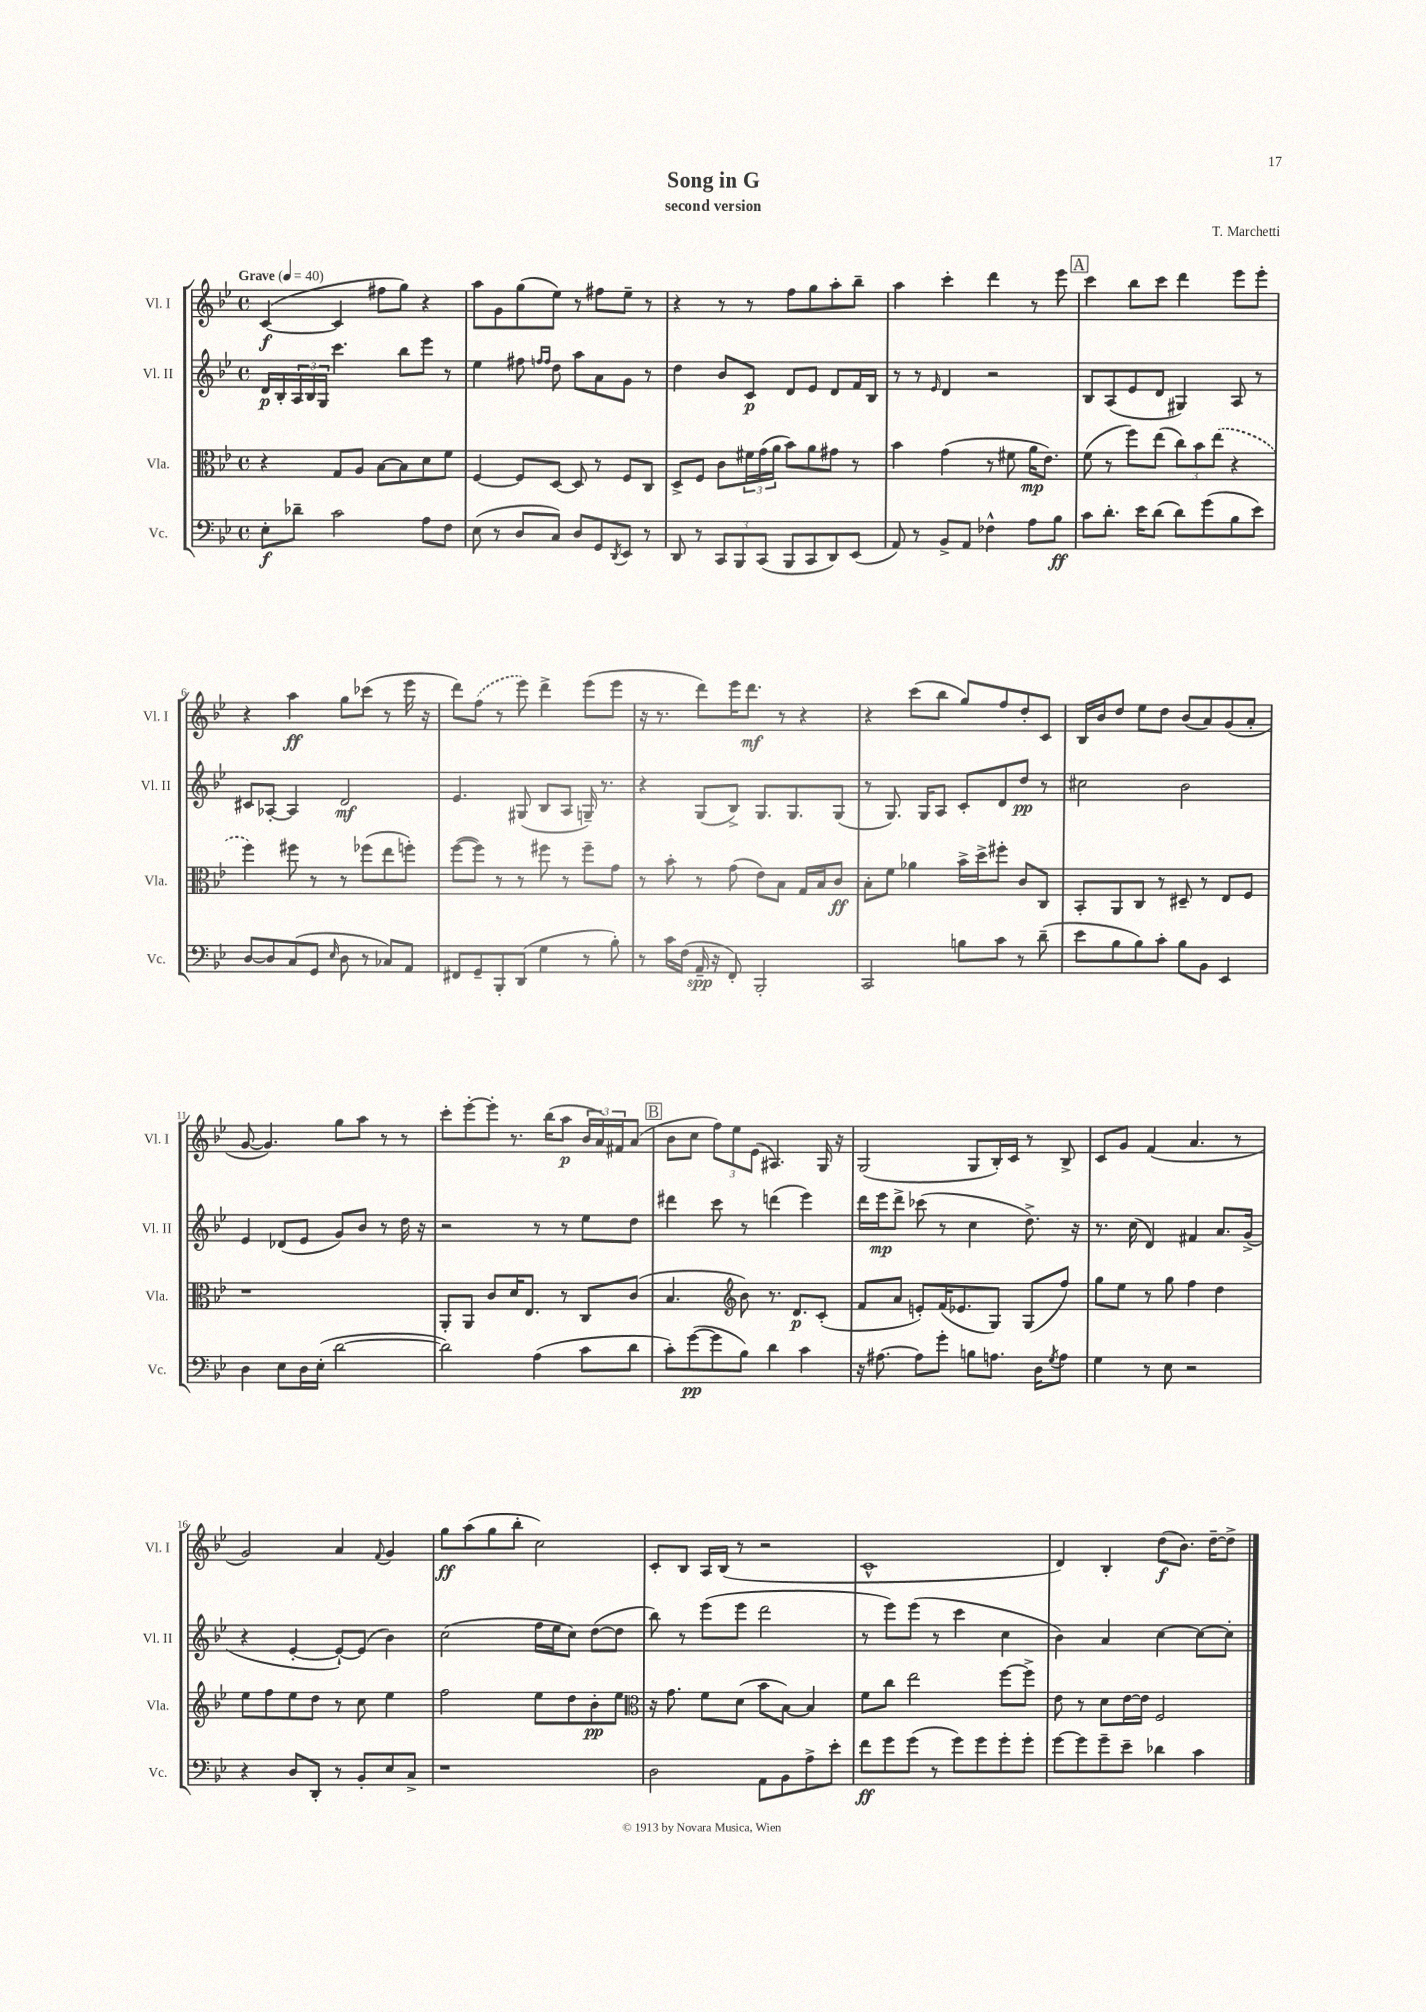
\header { title = "Song in G" composer = "T. Marchetti" subtitle = "second version" }
<<
\new StaffGroup <<
\new Staff = "s0" \with { instrumentName = "Vl. I" shortInstrumentName = "Vl. I" } {
    \clef treble \key bes \major \defaultTimeSignature \time 4/4 \tempo "Grave" 4 = 40
    c'4~\f( c'4 fis''8 g''8) r4 |
    a''8 g'8 g''8( ees''8) r8 fis''8 ees''8-- r8 |
    r4 r8 r8 f''8 g''8 a''8-. bes''8-- |
    a''4 c'''4-. d'''4 r8 ees'''8 |
    \mark \markup { \box "A" } c'''4 bes''8 c'''8 d'''4 ees'''8 ees'''8-. |
    r4 a''4\ff g''8 ces'''8( r8 ees'''16 r16 |
    d'''8) \once \slurDashed f''8( r8 ees'''8) d'''4-> ees'''8( ees'''8 |
    r16 r8. d'''8) ees'''16 d'''8.\mf r8 r4 |
    r4 c'''8( bes''8 g''8) f''8 d''8-. c'8 |
    bes16 bes'16 d''8 ees''8 d''8 bes'8( a'8) g'8( a'8-. |
    g'8~ g'4.) g''8 a''8 r8 r8 |
    c'''8-. ees'''8~-. ees'''8-. r8. bes''16( a''8\p \tuplet 3/2 { bes'16 a'16) fis'16 } a'8( |
    \mark \markup { \box "B" } bes'8 c''8 \tuplet 3/2 { f''8) ees''8 ees'8( } ais4.) g16 r16 |
    g2( g8 bes16-.) c'16 r8 bes8-> |
    c'8 g'8 f'4( a'4. r8 |
    g'2) a'4 \appoggiatura { f'8 } g'4 |
    g''8\ff a''8( g''8 bes''8-. c''2) |
    c'8-. bes8 a16 bes16( r8 r2 |
    c'1-^ |
    d'4) bes4-. d''8\f( bes'8.) d''16~-- d''8-> \bar "|." |
}
\new Staff = "s1" \with { instrumentName = "Vl. II" shortInstrumentName = "Vl. II" } {
    \clef treble \key bes \major \defaultTimeSignature \time 4/4
    d'16\p bes16-. \tuplet 3/2 { a16 bes16 g16 } c'''4. bes''8 ees'''8 r8 |
    ees''4 fis''8 \grace { f''16 f''16 } d''8 a''8 a'8 g'8 r8 |
    d''4 bes'8 c'8\p d'8 ees'8 d'8 f'16 bes16 |
    r8 r8 \grace { ees'16 } d'4 r2 |
    \mark \markup { \box "A" } bes8 a8( ees'8 d'8 gis4) a8 r8 |
    cis'8 aes8~-. aes4 d'2\mf |
    ees'4. gis8( bes8 a8 g16--) r8. |
    r4 g8( bes8->) g8. g8. g8( |
    r8 g8.) g16 a8 c'8-. d'8 d''8\pp r8 |
    cis''2 bes'2 |
    ees'4 des'8( ees'8 g'8) bes'8 r8 d''16 r16 |
    r2 r8 r8 ees''8 d''8 |
    \mark \markup { \box "B" } dis'''4 c'''8 r8 d'''4( ees'''4) |
    d'''16 ees'''16\mp d'''8-> ces'''8( r8 c''4 d''8.->) r16 |
    r8. c''16( d'4) fis'4 a'8. g'16->( |
    r4 ees'4~-. ees'8~-!) ees'8( bes'4) |
    c''2( f''16 ees''16 c''8) d''8~( d''8 |
    bes''8) r8 ees'''8( ees'''8 d'''2 |
    r8 ees'''8) ees'''8( r8 c'''4 c''4 |
    bes'4) a'4 c''4~ c''8~ c''8-. \bar "|." |
}
\new Staff = "s2" \with { instrumentName = "Vla." shortInstrumentName = "Vla." } {
    \clef alto \key bes \major \defaultTimeSignature \time 4/4
    r4 g8 a8 bes8~ bes8 d'8 f'8 |
    f4~ f8 d8~ d8 r8 f8 c8 |
    d8-> f8 c'8 \tuplet 3/2 { fis'16 g'16( a'16 } bes'8) a'8 gis'8 r8 |
    bes'4 g'4( r8 fis'8 a'16\mp ees'8.) |
    \mark \markup { \box "A" } f'8( r8 f''8) ees''8( \tuplet 3/2 { c''8) bes'8 \once \slurDashed ees''8( } r4 |
    f''4) fis''8 r8 r8 fes''8( ees''8 f''8-.) |
    f''8~( f''8) r8 r8 fis''8 r8 fis''8-- g'8 |
    r8 bes'8-. r8 g'8( ees'8) bes8 g16 bes16 c'8\ff |
    bes8-. f'8 aes'4 bes'16-> d''16-> fis''8-. c'8 c8 |
    bes,8-. a,8 c8 r8 dis8-- r8 ees8 f8 |
    r1 |
    a,8-. a,8 c'8 d'16 ees8. r8 c8 c'8( |
    \mark \markup { \box "B" } bes4. \clef treble bes'8) r8. d'8.\p c'8-.( |
    f'8 a'8 e'8-.) f'16( ees'8. g8) g8( f''8) |
    g''8 ees''8 r8 g''8 f''4 d''4 |
    ees''8 f''8 ees''8 d''8 r8 c''8 ees''4 |
    f''2 ees''8 d''8 bes'8-.\pp ees''8 |
    \clef alto r16 g'8. f'8 d'8( bes'8 bes8~) bes4 |
    f'8 c''8 ees''2 f''8~ f''8-> |
    ees'8 r8 d'8 ees'16~ ees'16 f2 \bar "|." |
}
\new Staff = "s3" \with { instrumentName = "Vc." shortInstrumentName = "Vc." } {
    \clef bass \key bes \major \defaultTimeSignature \time 4/4
    ees8-.\f des'8-- c'2 a8 f8 |
    ees8( r8 d8 c8) d8 g,8 \acciaccatura { d,8 } ees,8 r8 |
    d,8 r8 \tuplet 3/2 { c,8 bes,,8 c,8( } bes,,8 c,8 d,8) ees,8( |
    a,8) r8 bes,8-> a,8 fes4-^ a8 bes8\ff |
    \mark \markup { \box "A" } c'8 d'8.-. ees'16 d'8( d'8) g'8( bes8 ees'8) |
    d8~ d8 c8( g,8 \grace { ees16 } d8 r8 ces8) a,8 |
    fis,8 g,8-- bes,,8-. d,8( g4 r8 bes8-.) |
    r8 c'16 f16( a,16--\spp r16 f,8-.) bes,,2-. |
    c,2 b8 c'8 r8 d'8--( |
    ees'8 bes8 bes8) c'8-. bes8 bes,8 ees,4 |
    d4 ees8 d16 ees16-.( d'2~ |
    d'2) a4( c'8 d'8 |
    \mark \markup { \box "B" } c'8-.) g'8~\pp( g'8 bes8) d'4 c'4 |
    r16 ais8.~ ais8 g'8-. b8 a8. d16 \acciaccatura { g8 } a8 |
    g4 r8 ees8 r2 |
    r4 d8 d,8-. r8 bes,8-. ees8 c8-> |
    r1 |
    d2 a,8 bes,8 a8-> ees'8-. |
    f'8\ff g'8 g'8( r8 g'8) g'8 g'8-. g'8-. |
    g'8~ g'8 g'8-- ees'8-- des'4 c'4 \bar "|." |
}
>>
>>
